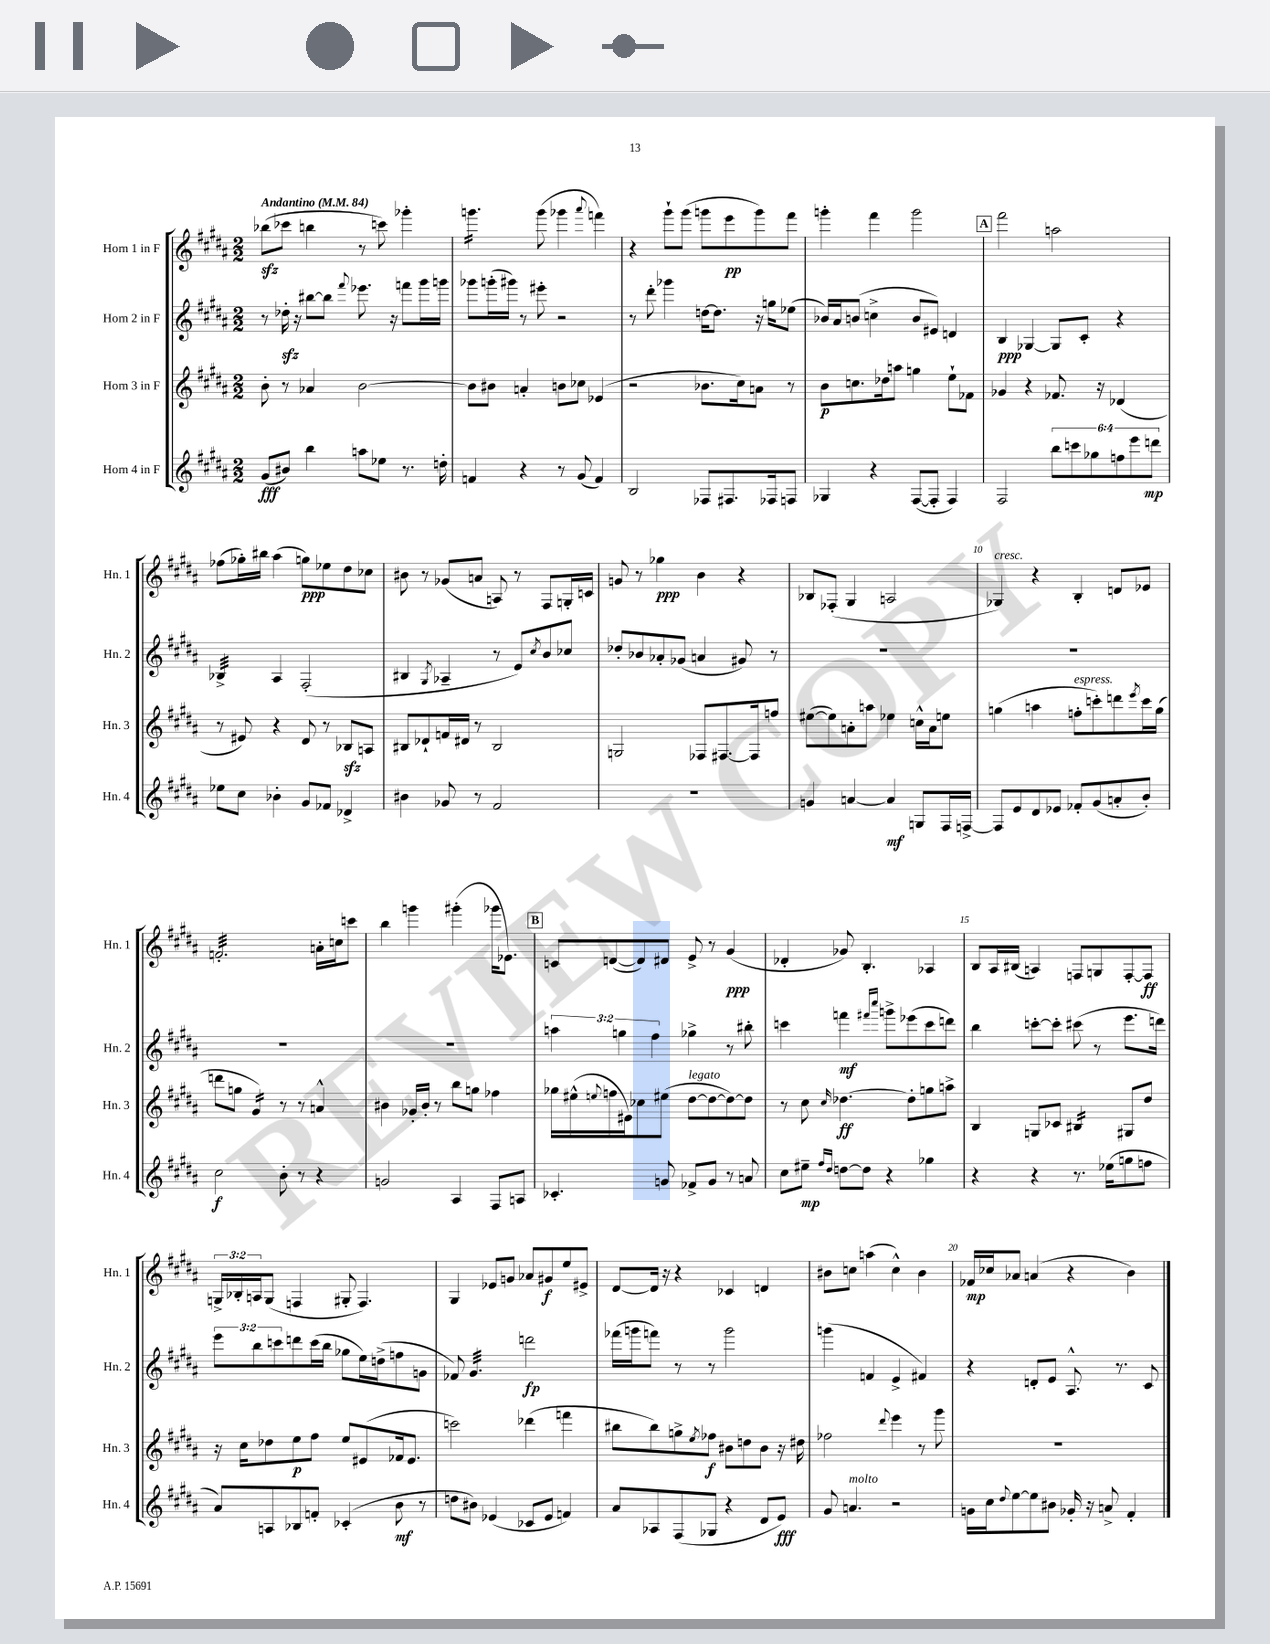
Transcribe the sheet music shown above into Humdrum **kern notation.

**kern	**kern	**kern	**kern
*staff4	*staff3	*staff2	*staff1
*clefG2	*clefG2	*clefG2	*clefG2
*k[f#c#g#d#a#]	*k[f#c#g#d#a#]	*k[f#c#g#d#a#]	*k[f#c#g#d#a#]
*M2/2	*M2/2	*M2/2	*M2/2
*MM84	*MM84	*MM84	*MM84
(8g#	8b'	8r	(8bb-
8b#)	8r	16dd-'	8ccc-
.	.	16r	.
4bb	4a-	[8bb#	4bb
.	.	8bb#]	.
.	.	8qqfff#	.
8aa	[2b	8.eee-	8r
8ee-	.	.	8ccc)
.	.	16r	.
8.r	.	8fff	4ggg-'
.	.	16ggg#	.
16dd'	.	16ggg	.
=	=	=	=
4f	8b]	8ggg-	4.ggg
.	8b#	(16ggg'	.
.	.	16ggg#)	.
4r	4a'	8r	.
.	.	8eee#'	(8ggg
8r	8b	2r	4ggg-
(8g#	8cc-	.	.
.	.	.	8qqaaa#
4f)	(4e-	.	4fff)
=	=	=	=
2B	2r	8r	4r
.	.	8ddd#'	.
.	.	4ggg-	8ggg#`
.	.	.	(8ggg#
8F-	8.b-	[16dd	8ggg
.	.	8.dd]	.
8.F#	.	.	8eee
.	16cc#)	.	.
.	8a	16r	8ggg)
16F-	.	16gg	.
8F	8r	(8ee-	8fff#
=	=	=	=
4G-	8b	16b-)	4ggg'
.	.	16a#	.
.	8.cc	(8b	.
4r	.	4cc^	4fff#
.	16dd-	.	.
.	8aa	.	.
([8F#	4gg	8b	2ggg
8F#']	.	8e#)	.
4F#)	8ee`	4d	.
.	8f-	.	.
=	=	=	=
2F#	4g-	4B	2fff#
.	4r	[4G-	.
12bb	8.f-	8G-]	2aa
12ccc	.	.	.
.	.	8c#'	.
12gg-	.	.	.
.	16r	.	.
12ff	(4d-	4r	.
12eee	.	.	.
12ddd	.	.	.
=	=	=	=
8ee-	8r	4B-^	(8ff-
8cc#	8e#)	.	16gg-')
.	.	.	16bb#
4b-'	4r	4A#	(4aa#
8g#	8d#	(2F#'	8gg)
8f-	8r	.	8ee-
4d-^	8B-	.	8dd#
.	8A	.	8cc-
=	=	=	=
4b#	8B#	4B#	8b#
.	8d-`	.	8r
.	.	8qG#	.
8g-	16f	4A-~	(8g-
.	16d#	.	.
8r	8r	.	8a
2f#	2B#	8r	8A)
.	.	8e)	8r
.	.	8qcc#	.
.	.	8b	8F#
.	.	8cc-	16G'
.	.	.	16c
=	=	=	=
1r	2G	8dd-'	8g
.	.	8b-	8r
.	.	8a-'	4gg-
.	.	(8g-	.
.	8F-	4a	4b
.	[8.F#	.	.
.	.	8g#)	4r
.	16F#]	.	.
.	8ff	8r	.
=	=	=	=
4g	([8ee#	1r	8B-
.	8ee#])	.	(8F-'
[4a	8a'	.	4G#
.	8aa	.	.
4a]	4ee-	.	2A
8G	16cc^^	.	.
.	16a	.	.
16F#	8ee	.	.
[16F^	.	.	.
=	=	=	=
8F]	(4gg	1r	4G-)
8e	.	.	.
8d#	4aa	.	4r
8e-	.	.	.
8f-'	8ff'	.	4B'
(8g#	8ccc')	.	.
8a'	8ddd	.	8d
.	8qeee	.	.
8b')	16ccc	.	8e-
.	(16gg	.	.
=	=	=	=
2cc#	8ddd	1r	2.f'
.	8gg	.	.
.	4g#)	.	.
8b'	8r	.	.
8r	8r	.	.
4r	4a^^	.	16a'
.	.	.	16cc
.	.	.	8ccc
=	=	=	=
2g	4b#	1r	4bb
.	16g-'	.	4ggg
.	16b#'	.	.
.	8r	.	.
4A#	8bb	.	(4ggg#'
.	8gg	.	.
8F#	4ff-	.	16ggg-
.	.	.	8.e-)
8A	.	.	.
=	=	=	=
4.c-'	16gg-	6aa	8c
.	(16ee#^^	.	.
.	8qqee	.	.
.	16ff	.	([8d
.	.	6gg	.
.	16e#)	.	.
.	8cc-	.	8d])
.	.	6ff#	.
8g	(8ee#	.	8d#
8f-^	[8dd#	4gg-^	8e^
8g	8dd#_	.	8r
8r	8dd#_)	8r	(4g#
8a	8dd#]	8bb#'	.
=	=	=	=
8cc#	8r	4ccc	4d-'
8ee#~	8cc#	.	.
16qqff#	.	.	.
16qqdd#	16qqcc#	.	.
[8dd	[4.dd-	4fff	8g-)
8dd]	.	.	4.B'
.	.	16qqfff#	.
.	.	16qqcccc#	.
4r	.	8ggg^	.
.	8dd-']	(8eee-	.
4gg-	8gg	8ccc	4A-
.	8aa^	8ddd)	.
=	=	=	=
4r	4B	4bb	8B
.	.	.	16A#
.	.	.	(16B#
4r	8G	[8ccc'	4A)
.	8c-	8ccc']	.
8.r	4B#	(8ccc#	8F
.	.	8r	8G
(16ee-	.	.	.
8gg	8G#	8.eee	[8F'
8ff	8dd#	.	8F]
.	.	16ddd)	.
=	=	=	=
8a#)	16r	12eee	24G^
.	.	.	24B-'
.	16cc#	.	.
.	.	12bb	24A
8A	8dd-	.	(8G
.	.	12ccc	.
8B-	8ee	8ddd	4F
8f'	8ff#	(16ccc	.
.	.	16bb	.
(4c-'	8ee	8gg-	8G#'
.	(8e#	16ee)	4.F)
.	.	(16dd^	.
8b	16f-	8ff	.
.	8.e#	.	.
8r	.	8g	.
=	=	=	=
8dd	2ccc)	8f-)	4G#
8b#)	.	4.g#	.
(4e-	.	.	8e-
.	.	.	8g
8c-	(4ddd-	2ddd	8a-
8e-	.	.	8g#
4f)	4fff	.	8ee
.	.	.	8e#^
=	=	=	=
8a#	8bb#	(16fff-	[8d#
.	.	16ggg	.
8A-	8bb#)	8fff)	16d#]
.	.	.	16r
(8F#	8gg^	8r	4r
.	8qee	.	.
8G-	8ff-	8r	.
4r	8b#	2ggg	4c-
.	8dd	.	.
8d#	8b#	.	4d
8e)	16r	.	.
.	16dd#	.	.
=	=	=	=
8g#	2ff-	(4ggg	8b#
4.a	.	.	8cc
.	.	4f	(4aa
.	8qqddd#	.	.
2r	4eee	4e^	4cc^^)
.	8r	4f#)	4b#
.	8ggg#	.	.
=	=	=	=
16g	1r	4r	16f-
16cc#	.	.	16cc-
8qqdd#	.	.	.
[8ee	.	.	8a-
8ee]	.	8d'	(4a
8b#	.	8e	.
16g-'	.	8.A#^^	4r
16r	.	.	.
8a^	.	.	.
.	.	8.r	.
4f#'	.	.	4b)
.	.	8c#	.
==	==	==	==
*-	*-	*-	*-
